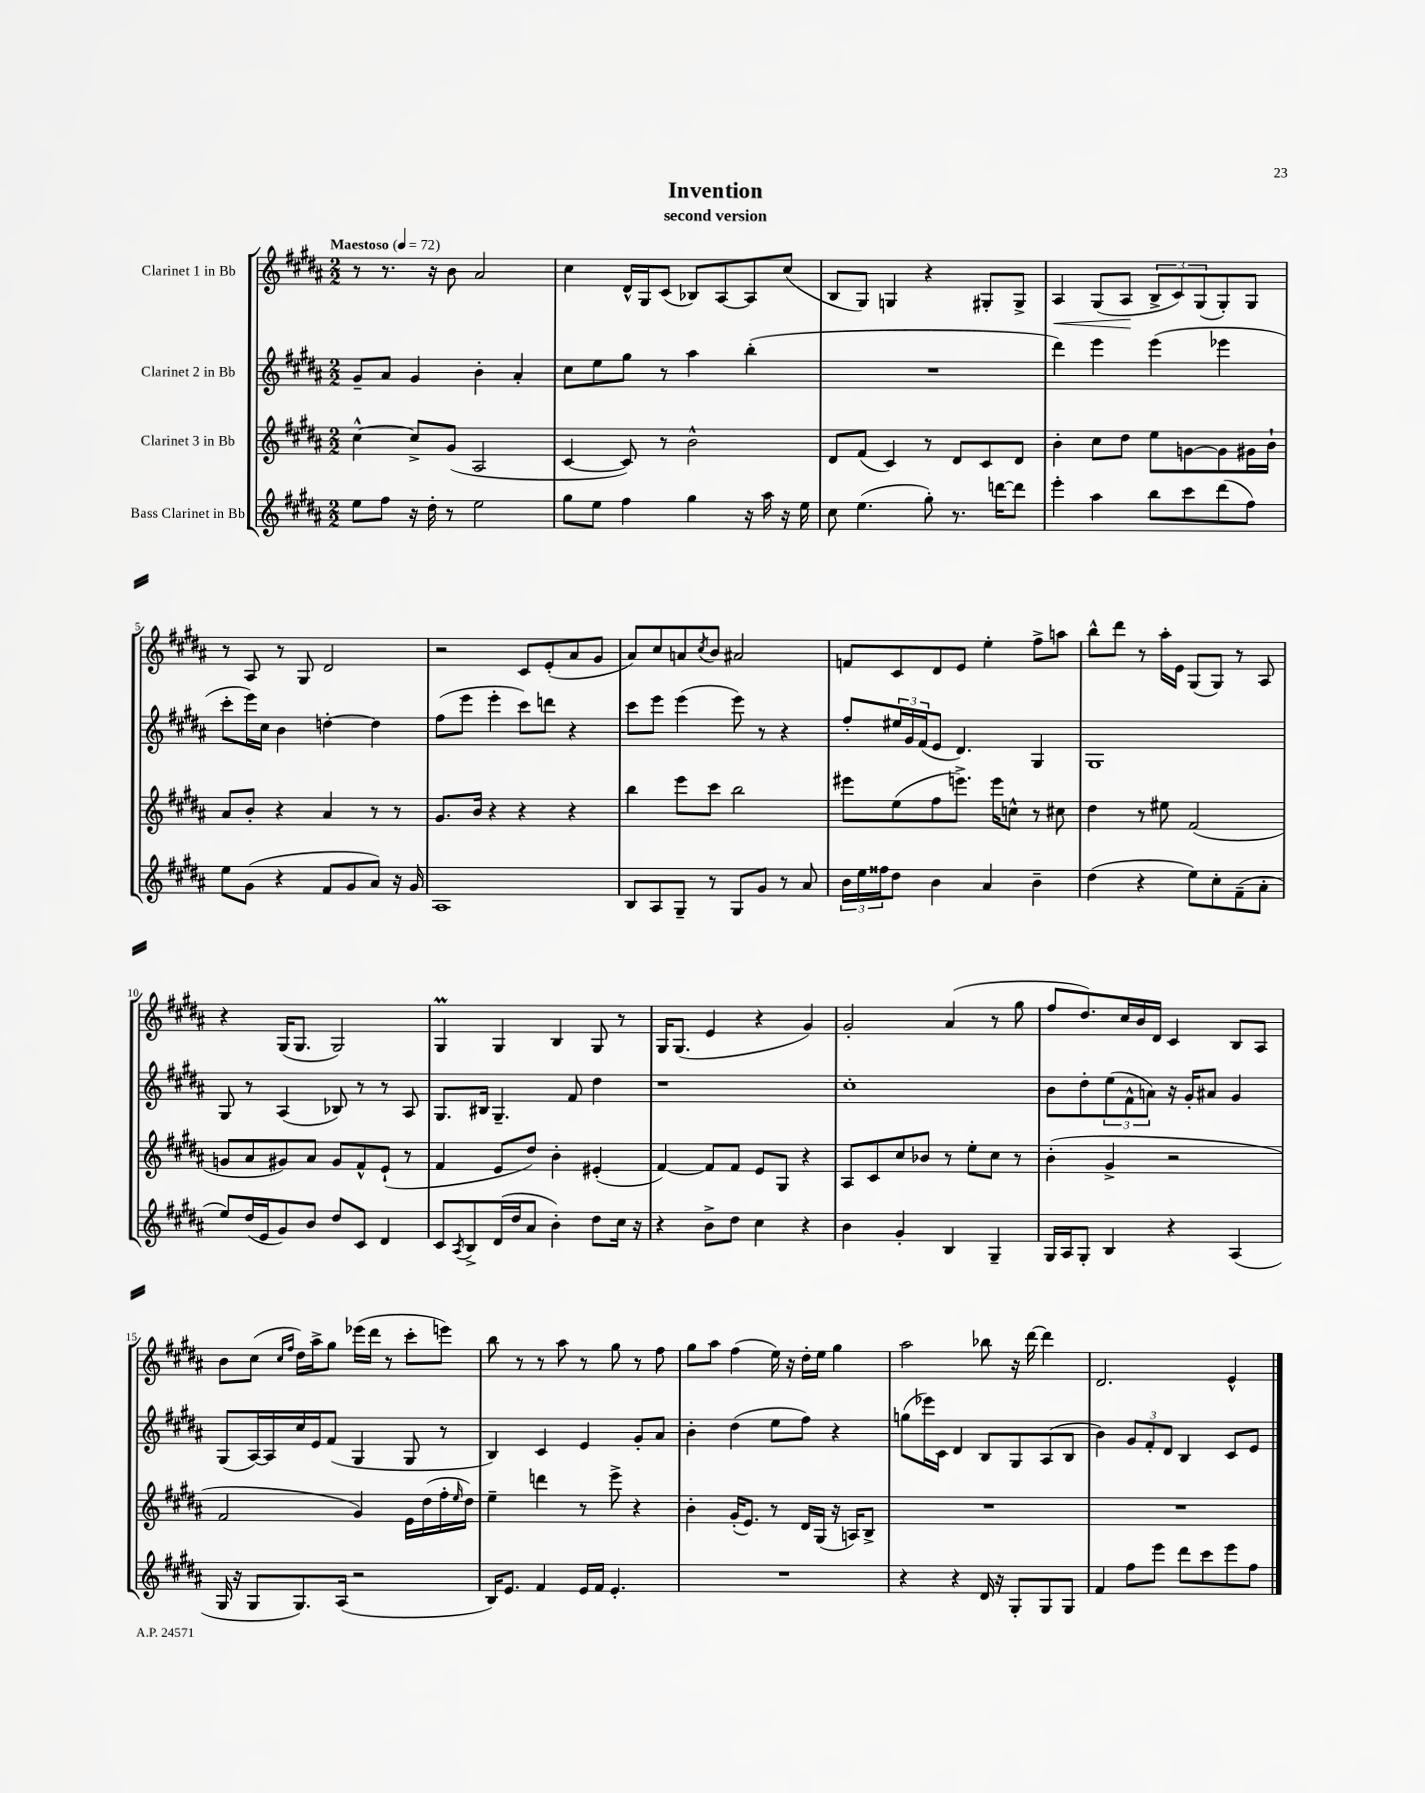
\header { title = "Invention" subtitle = "second version" }
<<
\new StaffGroup <<
\new Staff = "s0" \with { instrumentName = "Clarinet 1 in Bb" } {
    \clef treble \key b \major \numericTimeSignature \time 2/2 \tempo "Maestoso" 4 = 72
    r8 r8. r16 b'8 ais'2 |
    cis''4 dis'16-^ gis16 cis'8( bes8) ais8~ ais8 cis''8( |
    b8 gis8) g4 r4 gis8-. gis8-> |
    ais4\< gis8( ais8\! \tuplet 3/2 { b8-> cis'8) gis8( } gis8-.) gis8 |
    r8 ais8 r8 gis8 dis'2 |
    r2 cis'8 e'8-.( ais'8 gis'8 |
    ais'8) cis''8 a'8 \acciaccatura { cis''8 } b'8 ais'2 |
    f'8 cis'8 dis'8 e'8 e''4-. fis''8-> a''8 |
    b''8-^ dis'''8 r8 ais''16-. e'16 gis8( gis8) r8 ais8 |
    r4 gis16( gis8. gis2) |
    gis4\prall gis4 b4 gis8 r8 |
    gis16 gis8.( e'4 r4 gis'4) |
    gis'2-. ais'4( r8 gis''8 |
    fis''8 dis''8.) cis''16 b'16 dis'16 cis'4 b8 ais8 |
    b'8 cis''8( \grace { cis''16 fis''16 } dis''16) ais''16-> gis''8 ees'''16( dis'''16 r8 cis'''8-. e'''8) |
    b''8 r8 r8 ais''8 r8 gis''8 r8 fis''8 |
    gis''8 ais''8 fis''4( e''16) r16 dis''16-. e''16 gis''4 |
    ais''2 bes''8 r16 dis'''16~ dis'''4 |
    dis'2. e'4-^ \bar "|." |
}
\new Staff = "s1" \with { instrumentName = "Clarinet 2 in Bb" } {
    \clef treble \key b \major \numericTimeSignature \time 2/2
    gis'8-- ais'8 gis'4 b'4-. ais'4-. |
    cis''8 e''8 gis''8 r8 ais''4 b''4-.( |
    R1 |
    dis'''4) e'''4 e'''4( ees'''4 |
    cis'''8-. e'''16) cis''16 b'4 d''4~-. d''4 |
    fis''8( e'''8 e'''4-. cis'''8) d'''8 r4 |
    cis'''8 e'''8 e'''4( e'''8) r8 r4 |
    fis''8-. \tuplet 3/2 { eis''16 gis'16 fis'16( } e'8 dis'4.) gis4 |
    gis1 |
    gis8 r8 ais4( bes8) r8 r8 ais8 |
    gis8. bis16 gis4.-- fis'8 dis''4 |
    r1 |
    cis''1-. |
    b'8 dis''8-. \tuplet 3/2 { e''8( fis'8-^ a'8) } r16 gis'16-. ais'8 gis'4 |
    gis8( ais16~) ais16 cis''16 e'16 fis'8( gis4 gis8 r8 |
    b4) cis'4 e'4 gis'8-. ais'8 |
    b'4-. dis''4( e''8 fis''8) r4 |
    g''8( ees'''16) cis'16 dis'4 b8 gis8 ais8( b8 |
    b'4) \tuplet 3/2 { gis'8 fis'8-. dis'8 } b4 cis'8 e'8 \bar "|." |
}
\new Staff = "s2" \with { instrumentName = "Clarinet 3 in Bb" } {
    \clef treble \key b \major \numericTimeSignature \time 2/2
    cis''4~-^ cis''8-> gis'8( ais2 |
    cis'4~ cis'8) r8 b'2-^ |
    dis'8 fis'8( cis'4) r8 dis'8 cis'8 dis'8 |
    b'4-. cis''8 dis''8 e''8 g'8~ g'8 gis'16 b'16-! |
    ais'8 b'8-. r4 ais'4 r8 r8 |
    gis'8. b'16 r4 r4 r4 |
    b''4 e'''8 cis'''8 b''2 |
    eis'''8 e''8( fis''8 e'''8.->) e'''16 c''8-^ r8 cis''8 |
    dis''4 r8 eis''8 fis'2( |
    g'8 ais'8 gis'8) ais'8 gis'8 fis'8-^ e'8-!( r8 |
    fis'4 e'8 dis''8) b'4-. eis'4-.( |
    fis'4~) fis'8 fis'8 e'8 gis8 r4 |
    ais8 cis'8 cis''8 bes'8 r8 e''8-. cis''8 r8 |
    b'4-.( gis'4-> r2 |
    fis'2 gis'4) e'16 dis''16( fis''16-. \grace { e''16 } dis''16) |
    e''4-- d'''4 r8 e'''8-> r4 |
    b'4-. gis'16-.( e'8.) r8 dis'16 gis16( r16 a16) b8-> |
    R1 |
    R1 \bar "|." |
}
\new Staff = "s3" \with { instrumentName = "Bass Clarinet in Bb" } {
    \clef treble \key b \major \numericTimeSignature \time 2/2
    e''8 fis''8 r16 dis''16-. r8 e''2 |
    gis''8 e''8 fis''4 gis''4 r16 ais''16 r16 e''16 |
    cis''8 e''4.( gis''8-.) r8. d'''16~ d'''8 |
    e'''4-. ais''4 b''8 cis'''8 dis'''8( fis''8) |
    e''8 gis'8( r4 fis'8 gis'8 ais'8) r16 gis'16 |
    ais1 |
    b8 ais8 gis8-- r8 gis8 gis'8 r8 ais'8 |
    \tuplet 3/2 { b'16 e''16 fisis''16 } dis''8 b'4 ais'4 b'4-- |
    dis''4( r4 e''8) cis''8-. fis'8--( ais'8-. |
    e''8) dis''16( e'16 gis'8) b'8 dis''8 cis'8 dis'4 |
    cis'8 \acciaccatura { ais8 } b8-> dis'16( dis''16 ais'8 b'4-.) dis''8 cis''16 r16 |
    r4 b'8-> dis''8 cis''4 r4 |
    b'4 gis'4-. b4 gis4-- |
    gis16 ais16 gis8-. b4 r4 ais4( |
    gis16 r16 gis8 gis8.) ais16( r2 |
    b16) e'8. fis'4 e'16 fis'16 e'4.-. |
    R1 |
    r4 r4 dis'16 r16 gis8-. gis8 gis8 |
    fis'4 fis''8 e'''8 dis'''8 cis'''8 e'''8 fis''8 \bar "|." |
}
>>
>>
